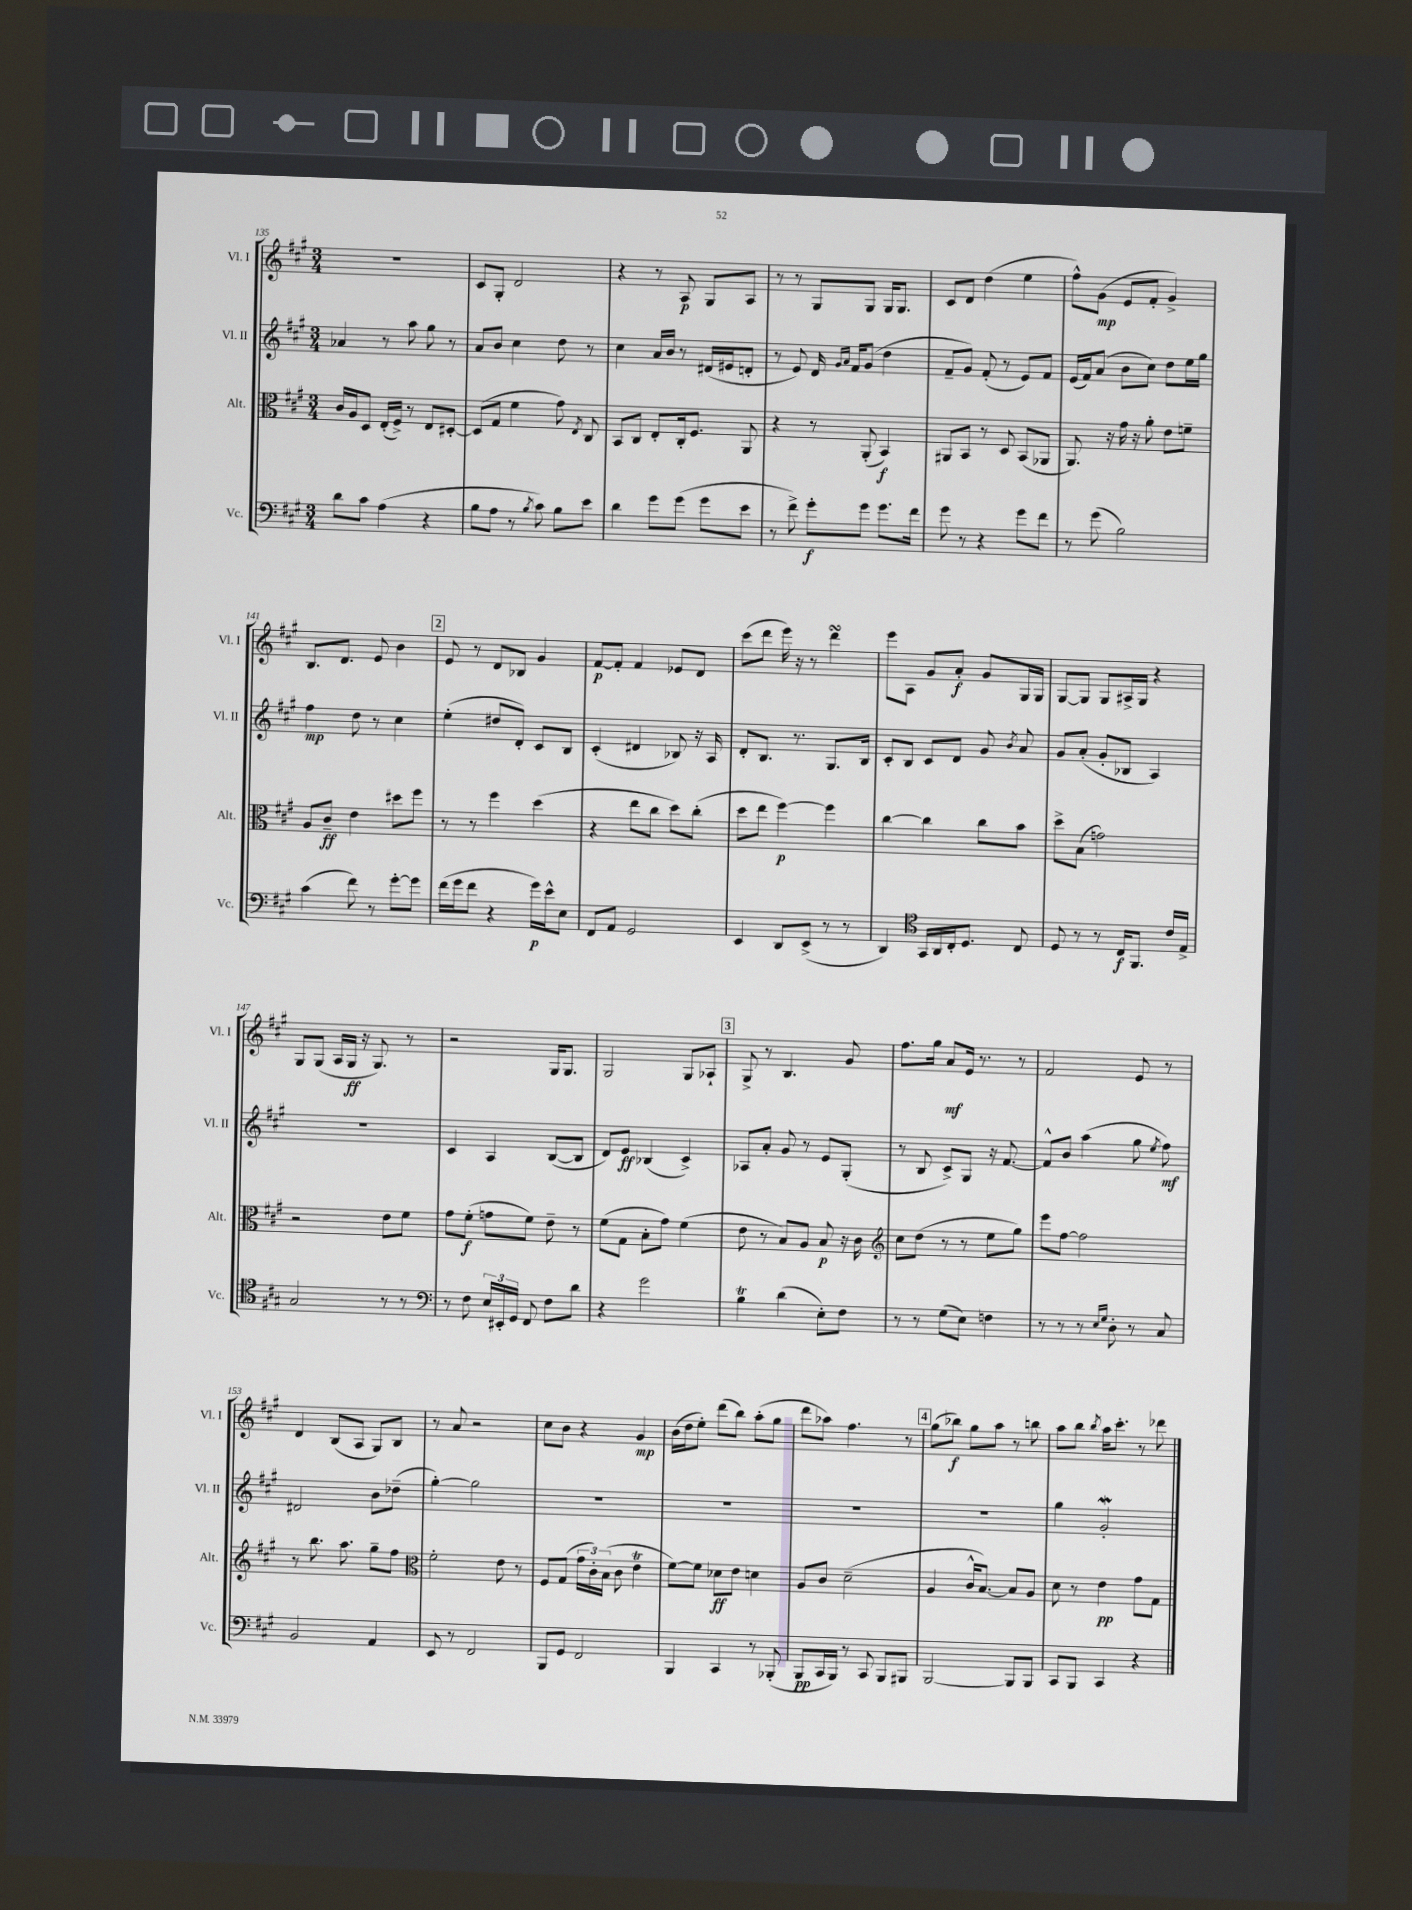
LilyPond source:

<<
\new StaffGroup <<
\new Staff = "s0" \with { instrumentName = "Vl. I" shortInstrumentName = "Vl. I" } {
    \clef treble \key a \major \numericTimeSignature \time 3/4
    \autoBeamOff R2. |
    cis'8[ gis8]-. d'2 |
    r4 r8 a8\p gis8[ a8] |
    r8 r8 gis8[ gis8] gis16[ gis8.] |
    cis'8[ d'8] d''4( e''4 |
    fis''8[-^) gis'8]\mp( e'8[ fis'8]-. gis'4->) |
    b8.[ d'8.] e'8 b'4 |
    \mark \markup { \box "2" } e'8 r8 d'8[ bes8] gis'4 |
    fis'8[~\p fis'8]-. fis'4 ees'8[ d'8] |
    cis'''8[( d'''8] e'''16) r16 r8 d'''4\turn |
    e'''8[ a8] gis'8[ a'8]-.\f gis'8[ gis16 gis16] |
    gis8[~ gis8] gis8[ ais16-> gis16] r4 |
    gis8[ gis8]( a16[ gis16]\ff r16 gis8.) r8 |
    r2 gis16[ gis8.] |
    gis2 gis8[ aes8]-! |
    \mark \markup { \box "3" } gis8-> r8 b4. gis'8 |
    fis''8.[ gis''16] a'8[\mf e'16] r8. r8 |
    fis'2 e'8 r8 |
    d'4 b8[( a8] gis8[) b8] |
    r8 a'8 r2 |
    cis''8[ b'8] r4 gis'4\mp |
    b'16[( d''16 e''8]-.) d'''8[( b''8]) a''8[-.( gis''8] |
    d'''8[ aes''8]) fis''4. r8 |
    \mark \markup { \box "4" } gis''8[( bes''8]\f) gis''8[ a''8] r8 b''8 |
    a''8[ b''8] \acciaccatura { b''8 } a''16[ cis'''8.]-. r8 des'''8 \bar "|." |
}
\new Staff = "s1" \with { instrumentName = "Vl. II" shortInstrumentName = "Vl. II" } {
    \clef treble \key a \major \numericTimeSignature \time 3/4
    \autoBeamOff aes'4 r8 a''8 gis''8 r8 |
    a'8[ b'8] cis''4 d''8 r8 |
    cis''4 a'16[ b'16] r8 dis'16[( eis'16 d'8]-. |
    r8 e'8) d'16 \grace { gis'16[ a'16] } fis'16[ gis'8]( d''4 |
    fis'8[-- gis'8]) fis'8-.( r8 e'8[) fis'8] |
    e'16[( fis'16) a'8]( b'8[ cis''8]) d''8[ e''16 gis''16] |
    fis''4\mp d''8 r8 cis''4 |
    \mark \markup { \box "2" } e''4-.( dis''8[ d'8]-.) cis'8[ b8] |
    cis'4-.( dis'4 bes8) r16 a16 |
    d'8[-. b8.] r8. gis8.[ b16] |
    cis'8[-. b8] cis'8[ d'8] gis'8 \acciaccatura { b'8 } a'8 |
    gis'8[ a'8]-.( gis'8[-. bes8] a4) |
    R2. |
    cis'4 a4 b8[~( b8] |
    d'8[) e'8]\ff bes4( cis'4->) |
    \mark \markup { \box "3" } aes8[ a'8]-. gis'8 r8 e'8[ gis8]-.( |
    r8 b8 cis'8[->) gis8] r16 fis'8.~ |
    fis'8[-^ b'8] a''4( gis''8 \acciaccatura { e''8 } fis''8\mf) |
    dis'2 b'8[ des''8]--( |
    gis''4~-.) gis''2 |
    R2. |
    R2. |
    R2. |
    \mark \markup { \box "4" } R2. |
    gis''4 gis'2-.\mordent \bar "|." |
}
\new Staff = "s2" \with { instrumentName = "Alt." shortInstrumentName = "Alt." } {
    \clef alto \key a \major \numericTimeSignature \time 3/4
    \autoBeamOff cis'16[ a16 d8] e16[-.( fis16]->) r8 e8[ dis8]~-. |
    dis8[( gis8] fis'4 gis'8) \acciaccatura { e8 } cis8 |
    b,8[ cis8] e8[-. cis16-. fis8.] a,8 |
    r4 r8 a,8-.( b,4\f) |
    ais,8[ b,8] r8 d8 b,8[( aes,8] |
    a,8.) r16 gis'16 r16 a'8-. e'8[ f'8]-- |
    a8[ cis'8]--\ff e'4 dis''8[ fis''8] |
    \mark \markup { \box "2" } r8 r8 fis''4 d''4( |
    r4 e''8[ cis''8] d''8[) cis''8]-.( |
    d''8[ e''8] fis''4~\p) fis''4 |
    cis''4~ cis''4 cis''8[ b'8] |
    d''8[-> b8]( g'2) |
    r2 e'8[ fis'8] |
    gis'8[ fis'8]-.\f( g'8[ fis'8]) e'8-- r8 |
    fis'8[( gis8] b8[-. gis'8]) fis'4( |
    \mark \markup { \box "3" } e'8 r8 b8[) a8] b8\p r16 cis'16 |
    \clef treble cis''8[ d''8]( r8 r8 e''8[ gis''8]) |
    e'''8[ fis''8]~ fis''2 |
    r8 b''8. a''8. gis''8[-- fis''8] |
    \clef alto fis'2-. e'8 r8 |
    fis8[ gis8]( \tuplet 3/2 { gis'16[ cis'16-.) b16]( } cis'8 e'4\trill |
    fis'8[~) fis'8] des'8[\ff e'8] d'4 |
    a8[ cis'8] d'2--( |
    \mark \markup { \box "4" } a4 cis'16[-^ b8.]~) b8[ a8] |
    d'8 r8 e'4\pp gis'8[ gis8] \bar "|." |
}
\new Staff = "s3" \with { instrumentName = "Vc." shortInstrumentName = "Vc." } {
    \clef bass \key a \major \numericTimeSignature \time 3/4
    \autoBeamOff d'8[ cis'8] a4( r4 |
    b8[ a8] r8 \acciaccatura { b8 } cis'8) b8[ e'8] |
    d'4 gis'8[ gis'8]( gis'8[ e'8] |
    r8 fis'8->) gis'8[-.\f gis'8] gis'8.[ fis'16] |
    gis'8 r8 r4 gis'8[ fis'8] |
    r8 gis'8( b2) |
    cis'4( fis'8) r8 gis'8[~-. gis'8] |
    \mark \markup { \box "2" } fis'16[( gis'16 fis'8] r4 gis'16[\p) e'16-^ e8] |
    fis,8[ a,8] gis,2 |
    e,4 d,8[ e,8]->( r8 r8 |
    d,4) \clef tenor gis,16[ a,16 cis16-. d8.] cis8 |
    d8 r8 r8 cis16[\f fis,8.] cis'16[ e16]-> |
    gis2 r8 r8 |
    \clef bass r8 fis8 \tuplet 3/2 { e16[ eis,16-. gis,16] } fis,8 fis8[ d'8] |
    r4 gis'2 |
    \mark \markup { \box "3" } b4\trill d'4( e8[-.) fis8] |
    r8 r8 gis8[( e8]) f4 |
    r8 r8 r8 \grace { e16[ gis16] } d8-. r8 cis8 |
    b,2 a,4 |
    e,8 r8 fis,2 |
    b,,8[ gis,8] fis,2 |
    b,,4 cis,4 r8 bes,,8-.( |
    b,,8[\pp cis,16 b,,16]) r8 cis,8 b,,8[ bis,,8] |
    \mark \markup { \box "4" } b,,2~ b,,8[ b,,8] |
    cis,8[ b,,8] cis,4 r4 \bar "|." |
}
>>
>>
\layout { \context { \Score currentBarNumber = #135 } }
